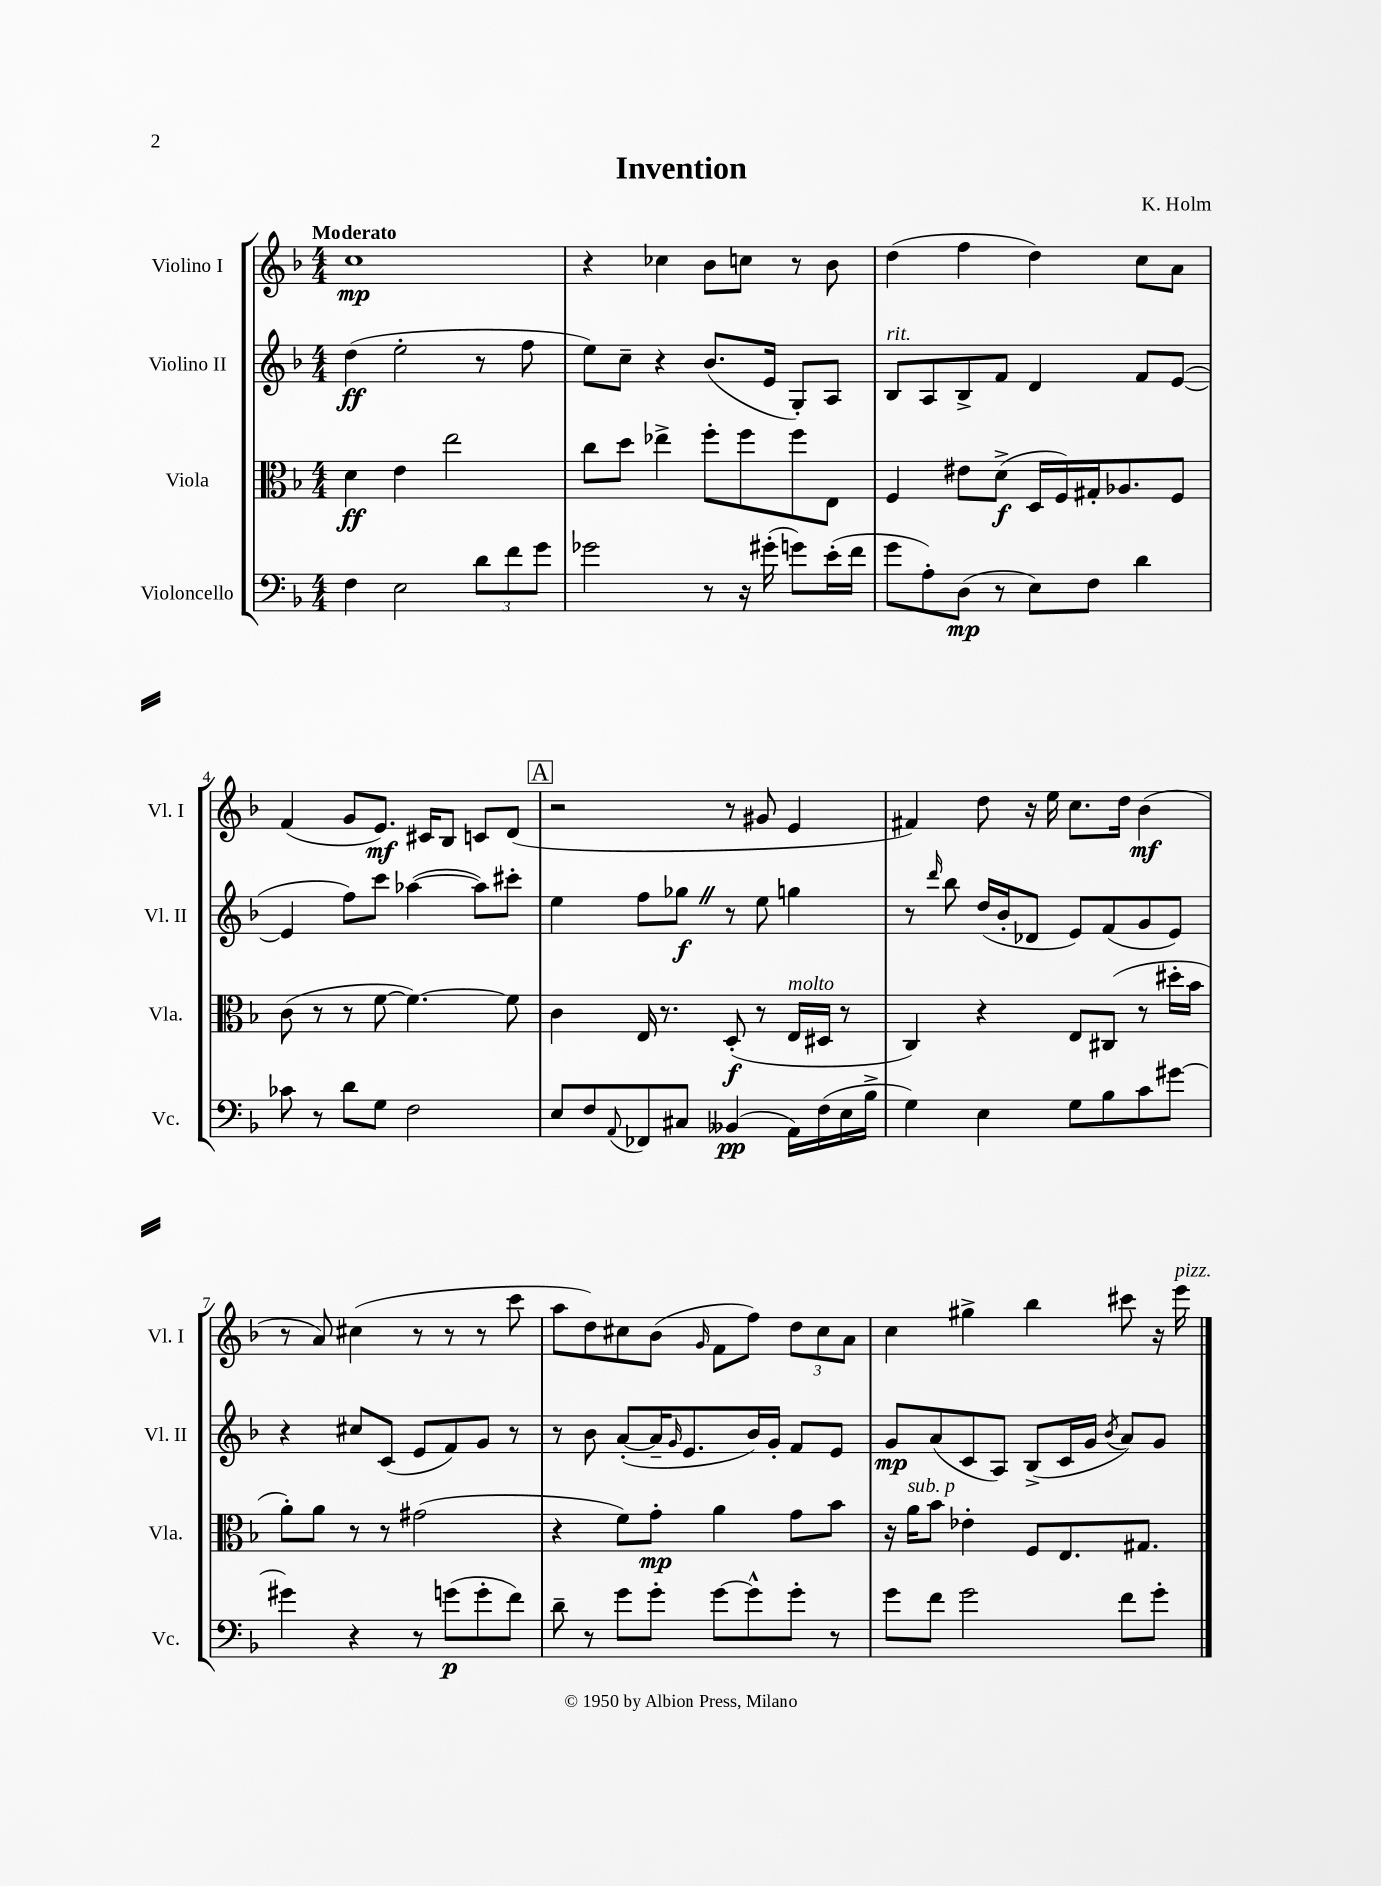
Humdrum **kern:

**kern	**kern	**kern	**kern
*staff4	*staff3	*staff2	*staff1
*clefF4	*clefC3	*clefG2	*clefG2
*k[b-]	*k[b-]	*k[b-]	*k[b-]
*M4/4	*M4/4	*M4/4	*M4/4
4F\	4d\	(4dd\	1cc
2E\	4e\	2ee'\	.
.	2ee\	.	.
12d\L	.	8r	.
12f\	.	.	.
.	.	8ff\	.
12g\J	.	.	.
=	=	=	=
2g-\	8cc\L	8ee\L)	4r
.	8dd\J	8cc~\J	.
.	4ee-^\	4r	4cc-\
8r	8ff'\L	(8.b-/L	8b-\L
16r	8ff\	.	8cc\J
(16g#'\	.	16e/Jk	.
8g\L)	8ff\	8G'/L)	8r
(16e'\L	8E\J	8A/J	8b-\
16f\JJ	.	.	.
=	=	=	=
8g\L	4F/	8B-/L	(4dd\
8A'\)	.	8A/	.
(8D\J	8e#\L	8B-^/	4ff\
8r	(8d^\J	8f/J	.
8E\L)	16D/LL	4d/	4dd\)
.	16F/)	.	.
8F\J	16G#'/J	.	.
.	8.A-/	.	.
4d\	.	8f/L	8cc\L
.	8F/J	([8e/J	8a\J
=	=	=	=
8c-\	(8c\	4e/]	(4f/
8r	8r	.	.
8d\L	8r	8ff\L)	8g/L
8G\J	[8f\	8ccc\J	8.e/J)
2F\	4.f\_)	([4aa-\	.
.	.	.	16c#/LK
.	.	.	8B-/J
.	.	8aa-\]L)	8c/L
.	8f\]	8ccc#'\J	(8d/J
=	=	=	=
8E/L	4c\	4ee\	2r
8F/	.	.	.
8qqAA/	.	.	.
8FF-/	16E/	8ff\L	.
.	8.r	.	.
8C#/J	.	8gg-\J	.
(4BB--/	(8D'/	8r	8r
.	8r	8ee\	8g#/
16AA\LL)	16E/LL	4gg\	4e/
(16F\	16D#/JJ	.	.
16E\	8r	.	.
16B-^\JJ	.	.	.
=	=	=	=
4G\)	4C/)	8r	4f#/)
.	.	16qqddd/	.
.	.	8bb-\	.
4E\	4r	(16dd/LL	8dd\
.	.	16b-'/J	.
.	.	8d-/J	16r
.	.	.	16ee\
8G\L	8E/L	8e/L)	8.cc\L
8B-\	(8C#/J	(8f/	.
.	.	.	16dd\Jk
8c\	8r	8g/	(4b-\
[8g#\J	16dd#'\LL	8e/J)	.
.	16b-\JJ	.	.
=	=	=	=
4g#\]	8a'\L)	4r	8r
.	8a\J	.	8a/)
4r	8r	8cc#/L	(4cc#\
.	8r	(8c/J	.
8r	(2g#\	8e/L	8r
(8g\L	.	8f/)	8r
8g'\	.	8g/J	8r
8f\J)	.	8r	8ccc\
=	=	=	=
8d~\	4r	8r	8aa\L
8r	.	8b-\	8dd\)
8g\L	8f\L)	([8a'/L	8cc#\
8g'\J	8g'\J	16a~/]K	(8b-\J
.	.	16qqg/	.
.	.	8.e/	.
.	.	.	16qqg/
[8g\L	4a\	.	8f\L
8g^^\]	.	16b-/L)	8ff\J)
.	.	16g'/JJ	.
8g'\J	8g\L	8f/L	12dd\L
.	.	.	12cc#\
8r	8b-\J	8e/J	.
.	.	.	12a\J
=	=	=	=
8g\L	16r	8g/L	4cc\
.	16a\LK	.	.
8f\J	8b-\J	(8a/	.
2g\	4e-'\	8c/	4gg#^\
.	.	8A/J)	.
.	8F/L	(8B-^/L	4bb-\
.	8.E/	16c/L	.
.	.	16g/JJ	.
.	.	8qb-/	.
8f\L	.	8a/L)	8ccc#\
.	8.G#/J	.	.
8g'\J	.	8g/J	16r
.	.	.	16eee\
==	==	==	==
*-	*-	*-	*-
